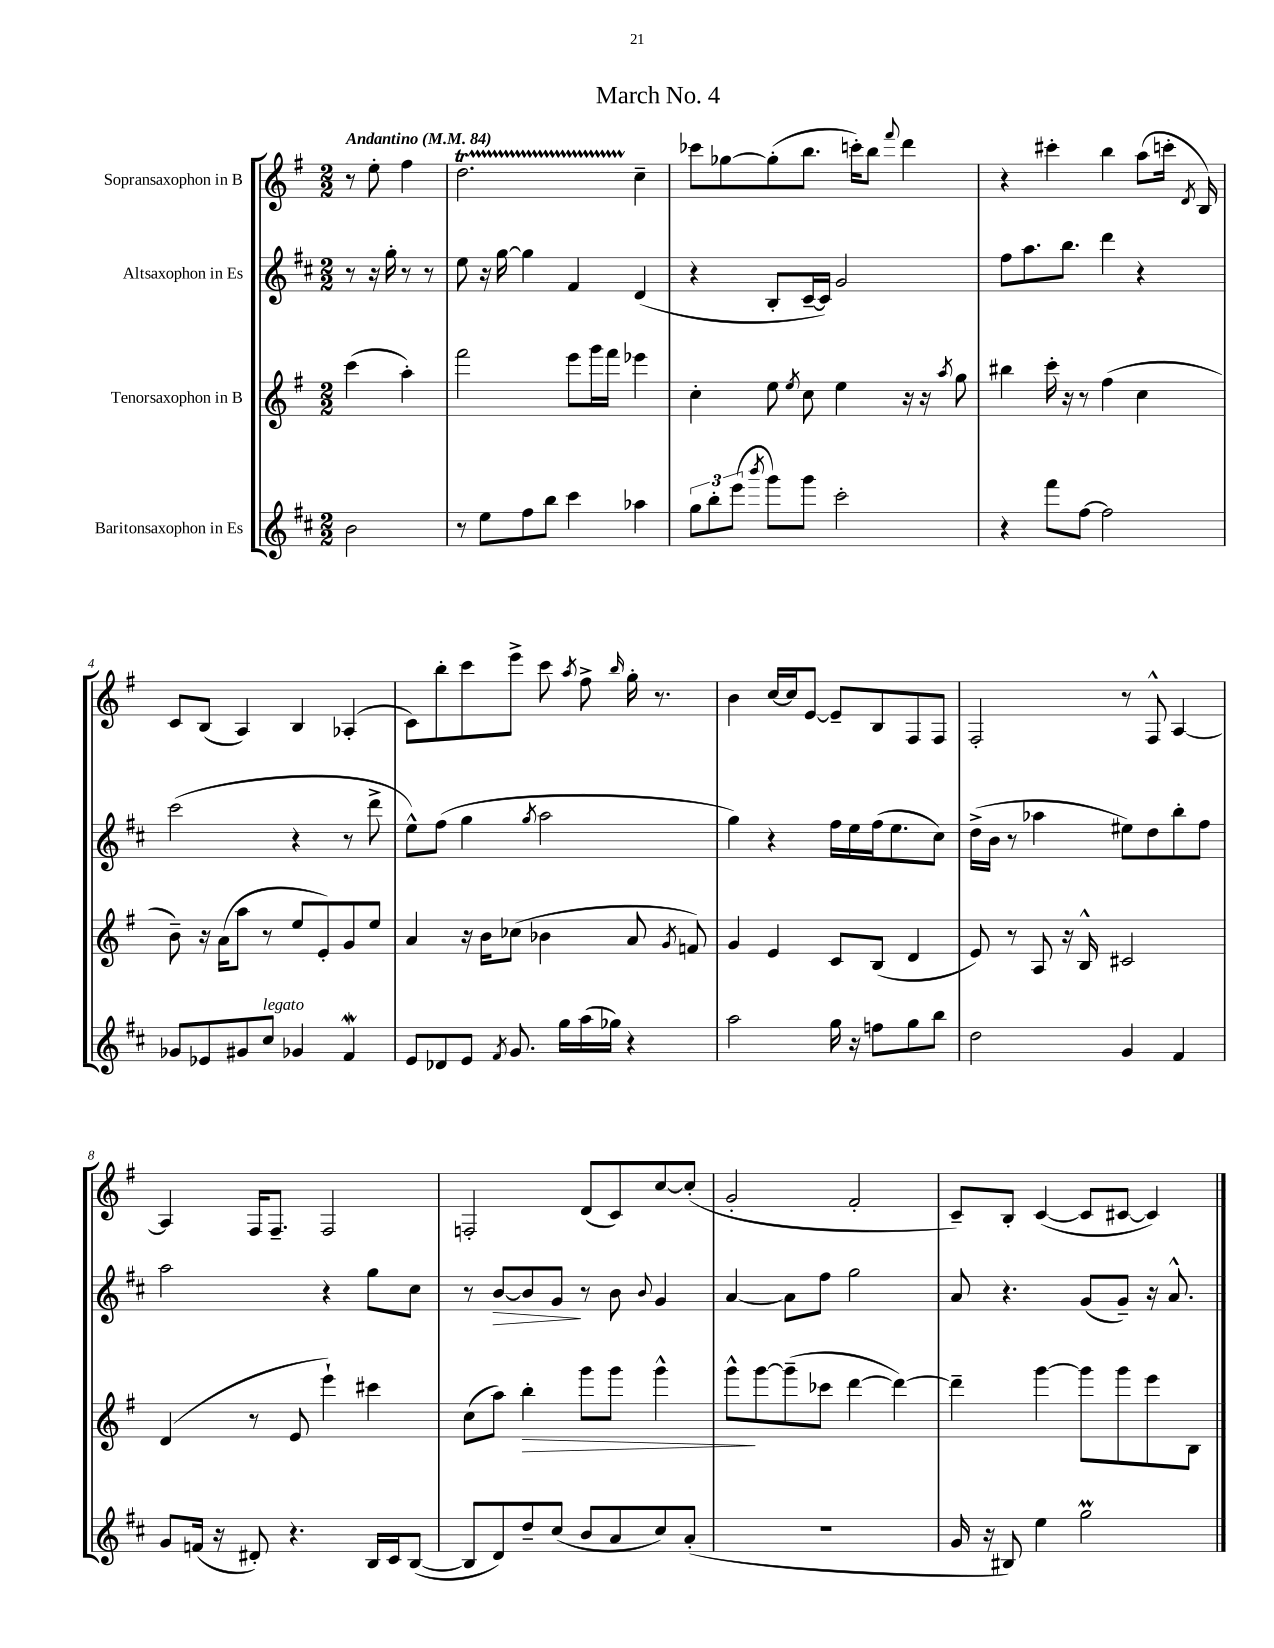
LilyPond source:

\header { title = "March No. 4" }
<<
\new StaffGroup <<
\new Staff = "s0" \with { instrumentName = "Sopransaxophon in B" } {
    \clef treble \key g \major \numericTimeSignature \time 2/2 \partial 2 \tempo "Andantino" 4 = 84
    \autoBeamOff r8 e''8-. fis''4 |
    d''2.\startTrillSpan c''4--\stopTrillSpan |
    ces'''8[ ges''8~ ges''8-.( b''8.] c'''16[-.) b''8] \appoggiatura { fis'''8 } d'''4 |
    r4 cis'''4-. b''4 a''8[( c'''16]-. \acciaccatura { d'8 } b16) |
    c'8[ b8]( a4) b4 aes4-.( |
    c'8[) b''8-. c'''8 e'''8]-> c'''8 \acciaccatura { a''8 } fis''8-> \grace { b''16 } g''16-. r8. |
    b'4 c''16[~ c''16 e'8]~ e'8[-- b8 fis8 fis8] |
    fis2-. r8 fis8-^ a4~ |
    a4 fis16[ fis8.]-- fis2 |
    f2-. d'8[( c'8) c''8~ c''8]-.( |
    g'2-. fis'2-. |
    c'8[--) b8]-. c'4~( c'8[ cis'8]~ cis'4) \bar "|." |
}
\new Staff = "s1" \with { instrumentName = "Altsaxophon in Es" } {
    \clef treble \key d \major \numericTimeSignature \time 2/2 \partial 2
    \autoBeamOff r8 r16 g''16-. r8 r8 |
    e''8 r16 g''16~ g''4 fis'4 d'4( |
    r4 b8[-. cis'16~-- cis'16]) g'2 |
    fis''8[ a''8. b''8.] d'''4 r4 |
    cis'''2( r4 r8 d'''8-> |
    e''8[-^) fis''8]( g''4 \acciaccatura { g''8 } a''2 |
    g''4) r4 fis''16[ e''16 fis''16( e''8. cis''8]) |
    d''16[->( b'16] r8 aes''4 eis''8[) d''8 b''8-. fis''8] |
    a''2 r4 g''8[ cis''8] |
    r8 b'8[~\> b'8 g'8]\! r8 b'8 \appoggiatura { b'8 } g'4 |
    a'4~ a'8[ fis''8] g''2 |
    a'8 r4. g'8[( g'8]--) r16 a'8.-^ \bar "|." |
}
\new Staff = "s2" \with { instrumentName = "Tenorsaxophon in B" } {
    \clef treble \key g \major \numericTimeSignature \time 2/2 \partial 2
    \autoBeamOff c'''4( a''4-.) |
    fis'''2 e'''8[ g'''16 fis'''16] ees'''4 |
    c''4-. e''8 \acciaccatura { e''8 } c''8 e''4 r16 r16 \acciaccatura { a''8 } g''8 |
    bis''4 c'''16-. r16 r8 fis''4( c''4 |
    b'8--) r16 a'16[( a''8] r8 e''8[ e'8-.) g'8 e''8] |
    a'4 r16 b'16[ ces''8]( bes'4 a'8 \acciaccatura { g'8 } f'8) |
    g'4 e'4 c'8[ b8]( d'4 |
    e'8) r8 a8 r16 b16-^ cis'2 |
    d'4( r8 e'8 e'''4-!) cis'''4 |
    c''8[( a''8]) b''4-.\> g'''8[ g'''8] g'''4-^ |
    g'''8[-^\! g'''8~ g'''8--( ces'''8] d'''4~ d'''4~) |
    d'''4-- g'''4~ g'''8[ g'''8 e'''8 b8] \bar "|." |
}
\new Staff = "s3" \with { instrumentName = "Baritonsaxophon in Es" } {
    \clef treble \key d \major \numericTimeSignature \time 2/2 \partial 2
    \autoBeamOff b'2 |
    r8 e''8[ fis''8 b''8] cis'''4 aes''4 |
    \tuplet 3/2 { g''8[ b''8-. e'''8]( } \acciaccatura { b'''8 } g'''8[) g'''8] cis'''2-. |
    r4 fis'''8[ fis''8]~ fis''2 |
    ges'8[ ees'8 gis'8 cis''8]^\markup { \italic "legato" } ges'4 fis'4\mordent |
    e'8[ des'8 e'8] \acciaccatura { fis'8 } g'8. g''16[ a''16( ges''16]) r4 |
    a''2 g''16 r16 f''8[ g''8 b''8] |
    d''2 g'4 fis'4 |
    g'8[ f'16]( r16 dis'8-.) r4. b16[ cis'16 b8]~( |
    b8[ d'8) d''8-- cis''8]( b'8[ a'8 cis''8) a'8]-.( |
    R1 |
    g'16 r16 bis8) e''4 g''2\prall \bar "|." |
}
>>
>>
